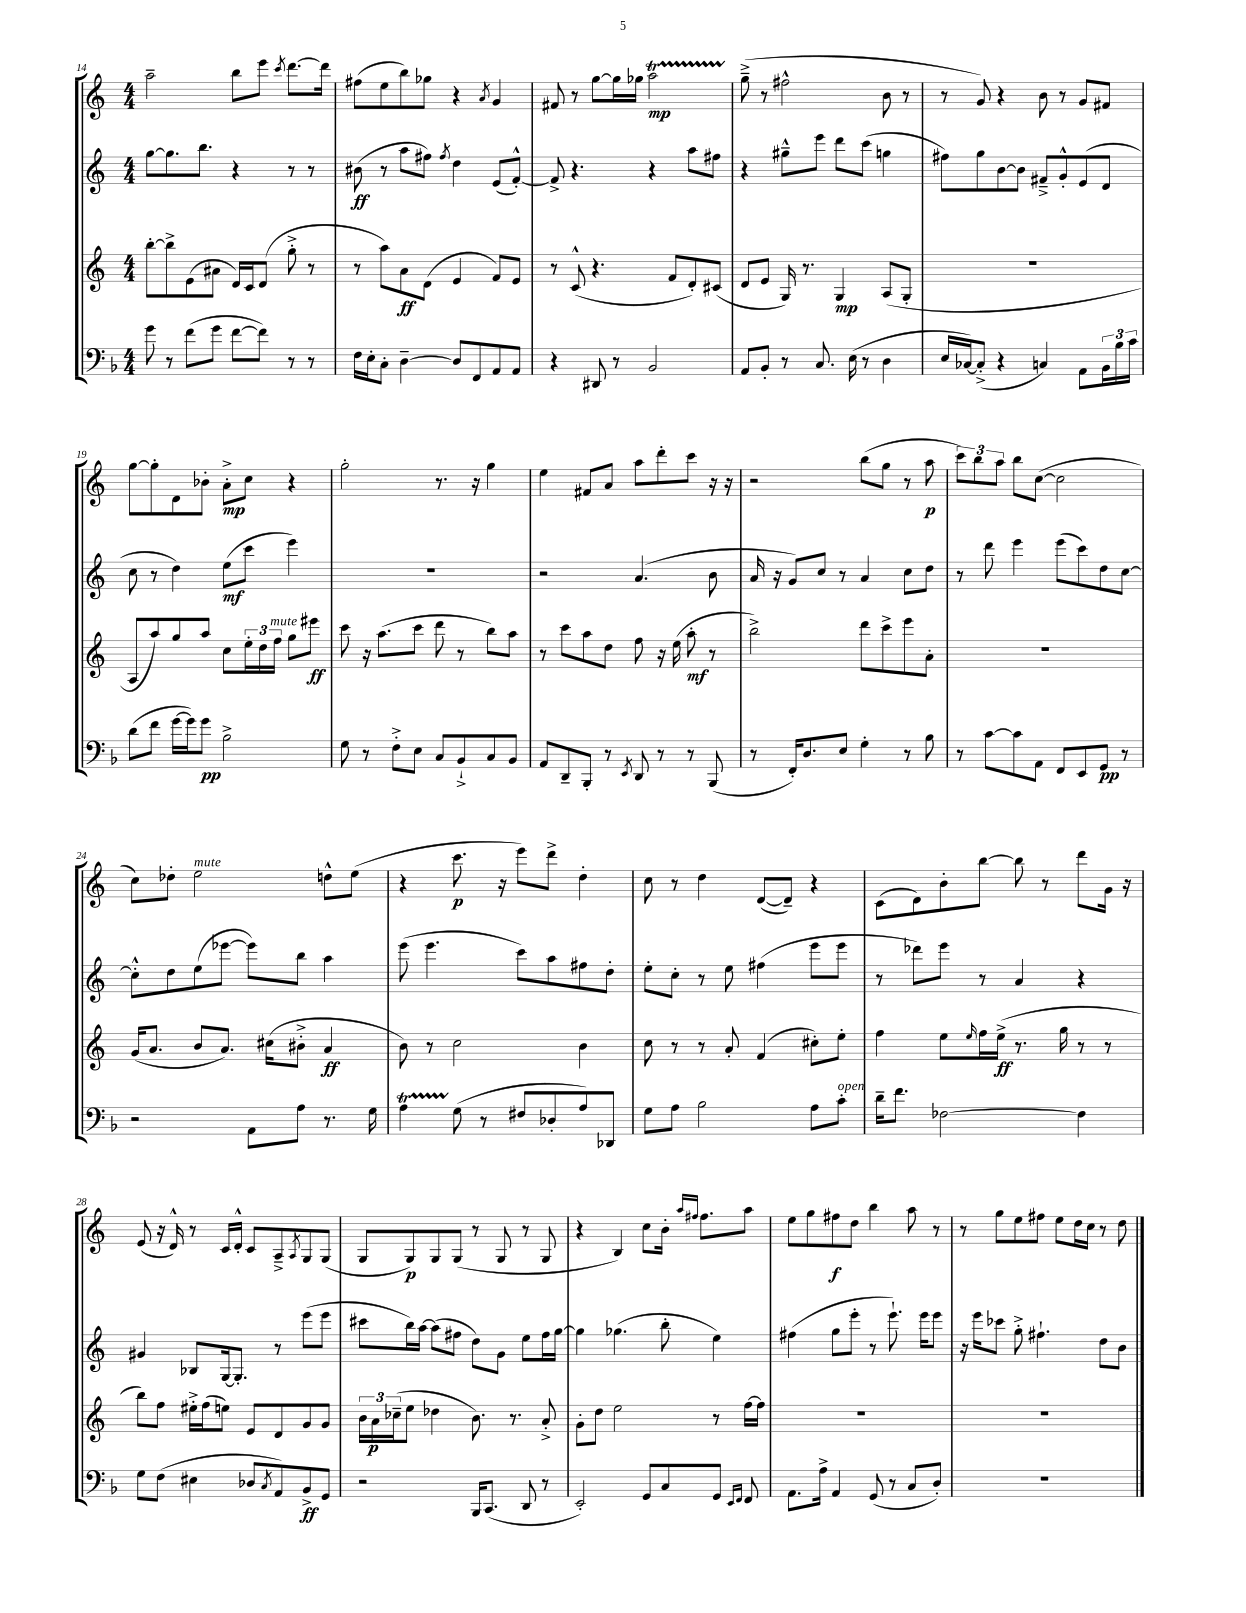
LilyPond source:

<<
\new StaffGroup <<
\new Staff = "s0" {
    \clef treble \key c \major \numericTimeSignature \time 4/4
    a''2-- b''8 e'''8 \acciaccatura { c'''8 } d'''8.~ d'''16 |
    fis''8( e''8 b''8) ges''8 r4 \acciaccatura { a'8 } g'4 |
    fis'8 r8 g''8~ g''16 ges''16 a''2\startTrillSpan\mp |
    g''8--->\stopTrillSpan( r8 fis''2-^ b'8 r8 |
    r8 g'8) r4 b'8 r8 g'8 fis'8 |
    g''8~ g''8-. d'8 bes'8-. a'8-.->\mp c''8 r4 |
    g''2-. r8. r16 g''4 |
    e''4 fis'8 a'8 a''8 d'''8-. c'''8 r16 r16 |
    r2 b''8( g''8 r8 a''8\p |
    \tuplet 3/2 { c'''8) b''8 a''8 } b''8 c''8~( c''2 |
    c''8) des''8-. e''2^\markup { \italic "mute" } d''8-^ e''8( |
    r4 c'''8.\p r16 e'''8) d'''8-> d''4-. |
    c''8 r8 d''4 d'8~( d'8--) r4 |
    c'8( d'8) b'8-. b''8~ b''8 r8 d'''8 g'16 r16 |
    e'8( r16 d'16-^) r8 c'16 d'16-.-^ c'8 a8---> \acciaccatura { a8 } g8 g8( |
    g8 g8\p) g8 g8( r8 g8 r8 g8 |
    r4 b4) c''8 b'16-. \grace { a''16 fis''16 } fis''8. a''8 |
    e''8 g''8 fis''8\f d''8 b''4 a''8 r8 |
    r8 g''8 e''8 fis''8 e''8 d''16 c''16 r8 d''8 \bar "|." |
}
\new Staff = "s1" {
    \clef treble \key c \major \numericTimeSignature \time 4/4
    g''8~ g''8. b''8. r4 r8 r8 |
    bis'8\ff( r8 a''8 fis''8) \acciaccatura { fis''8 } d''4 e'8( f'8~-.-^) |
    f'8-> r4. r4 a''8 fis''8 |
    r4 gis''8---^ e'''8 d'''8 c'''8( g''4 |
    fis''8) g''8 b'8~ b'8 fis'8---> g'8-.-^ e'8( d'8 |
    c''8 r8 d''4) e''8\mf( c'''8 e'''4) |
    R1 |
    r2 a'4.( b'8 |
    a'16 r16 g'8) c''8 r8 a'4 c''8 d''8 |
    r8 d'''8 e'''4 e'''8( c'''8) d''8 c''8~ |
    c''8-.-^ d''8 e''8( ees'''8~ ees'''8) b''8 a''4 |
    e'''8( e'''4. c'''8) a''8 fis''8 d''8-. |
    e''8-. c''8-. r8 e''8 fis''4( e'''8 e'''8 |
    r8 des'''8) e'''8 r8 a'4 r4 |
    gis'4 bes8 g16~ g8.-. r8 e'''8( e'''8 |
    cis'''8 b''16) a''16~ a''8( fis''8 d''8) g'8 e''8 fis''16 g''16~ |
    g''4 ges''4.( b''8-. e''4) |
    fis''4( g''8 e'''8-. r8 e'''8.-!) e'''16 e'''8 |
    r16 e'''16 ces'''8 g''8-.-> fis''4.-! d''8 b'8 \bar "|." |
}
\new Staff = "s2" {
    \clef treble \key c \major \numericTimeSignature \time 4/4
    b''8~-. b''8-> e'8( ais'8 d'16) c'16 d'8( g''8-.-> r8 |
    r8 a''8) a'8\ff d'8( e'4 f'8) e'8 |
    r8 c'8-^( r4. f'8 d'8-.) cis'8( |
    d'8 e'8 g16) r8. g4\mp a8( g8-. |
    R1 |
    a8 a''8) g''8 a''8 c''8 \tuplet 3/2 { e''16-. d''16 f''16^\markup { \italic "mute" } } g''8 eis'''8\ff |
    c'''8 r16 a''8.( c'''8 d'''8 r8 b''8) a''8 |
    r8 c'''8 a''8 d''8 f''8 r16 e''16( a''8-.\mf r8 |
    b''2->) d'''8 c'''8-> e'''8 a'8-. |
    r1 |
    g'16( a'8. b'8 a'8.) cis''16( bis'8-.-> a'4\ff |
    b'8) r8 c''2 b'4 |
    c''8 r8 r8 a'8-. f'4( cis''8-.) e''8-. |
    f''4 e''8 \grace { e''16 } f''16 e''16->\ff( r8. g''16 r8 r8 |
    b''8) f''8 eis''16-.-> f''16( e''8) e'8 d'8 g'8 g'8 |
    \tuplet 3/2 { b'16 a'16\p ces''16--( } e''8 des''4 b'8.) r8. a'8-.-> |
    g'8-. d''8 e''2 r8 f''16~ f''16 |
    R1 |
    R1 \bar "|." |
}
\new Staff = "s3" {
    \clef bass \key f \major \numericTimeSignature \time 4/4
    g'8 r8 f'8( g'8 f'8~ f'8) r8 r8 |
    f16 e16-. c8-. d4~-- d8 f,8 a,8 a,8 |
    r4 dis,8 r8 bes,2 |
    a,8 bes,8-. r8 c8. e16( r8 d4 |
    e16 ces16~) ces8-.->( r4 c4) a,8 \tuplet 3/2 { bes,16 bes16 c'16 } |
    d'8( f'8 g'16~ g'16) g'8\pp bes2-> |
    g8 r8 f8-.-> e8 c8 bes,8-!-> c8 bes,8 |
    a,8 d,8-- bes,,8-. r8 \acciaccatura { e,8 } d,8 r8 r8 bes,,8( |
    r8 f,16-.) d8. e8 g4-. r8 bes8 |
    r8 c'8~ c'8 a,8 f,8 e,8 g,8\pp r8 |
    r2 a,8 a8 r8. g16 |
    a4\startTrillSpan g8\stopTrillSpan( r8 fis8 des8-. a8) des,8 |
    g8 a8 bes2 a8 c'8-.^\markup { \italic "open" } |
    d'16-- f'8. fes2~ fes4 |
    g8 f8( eis4 des8 \acciaccatura { c8 } a,8) bes,8->\ff g,8 |
    r2 bes,,16 c,8.( d,8 r8 |
    e,2-.) g,8 c8 g,8 \grace { e,16 f,16 } f,8 |
    a,8. a16-> a,4 g,8( r8 c8 d8-.) |
    R1 \bar "|." |
}
>>
>>
\layout { \context { \Score currentBarNumber = #14 } }
